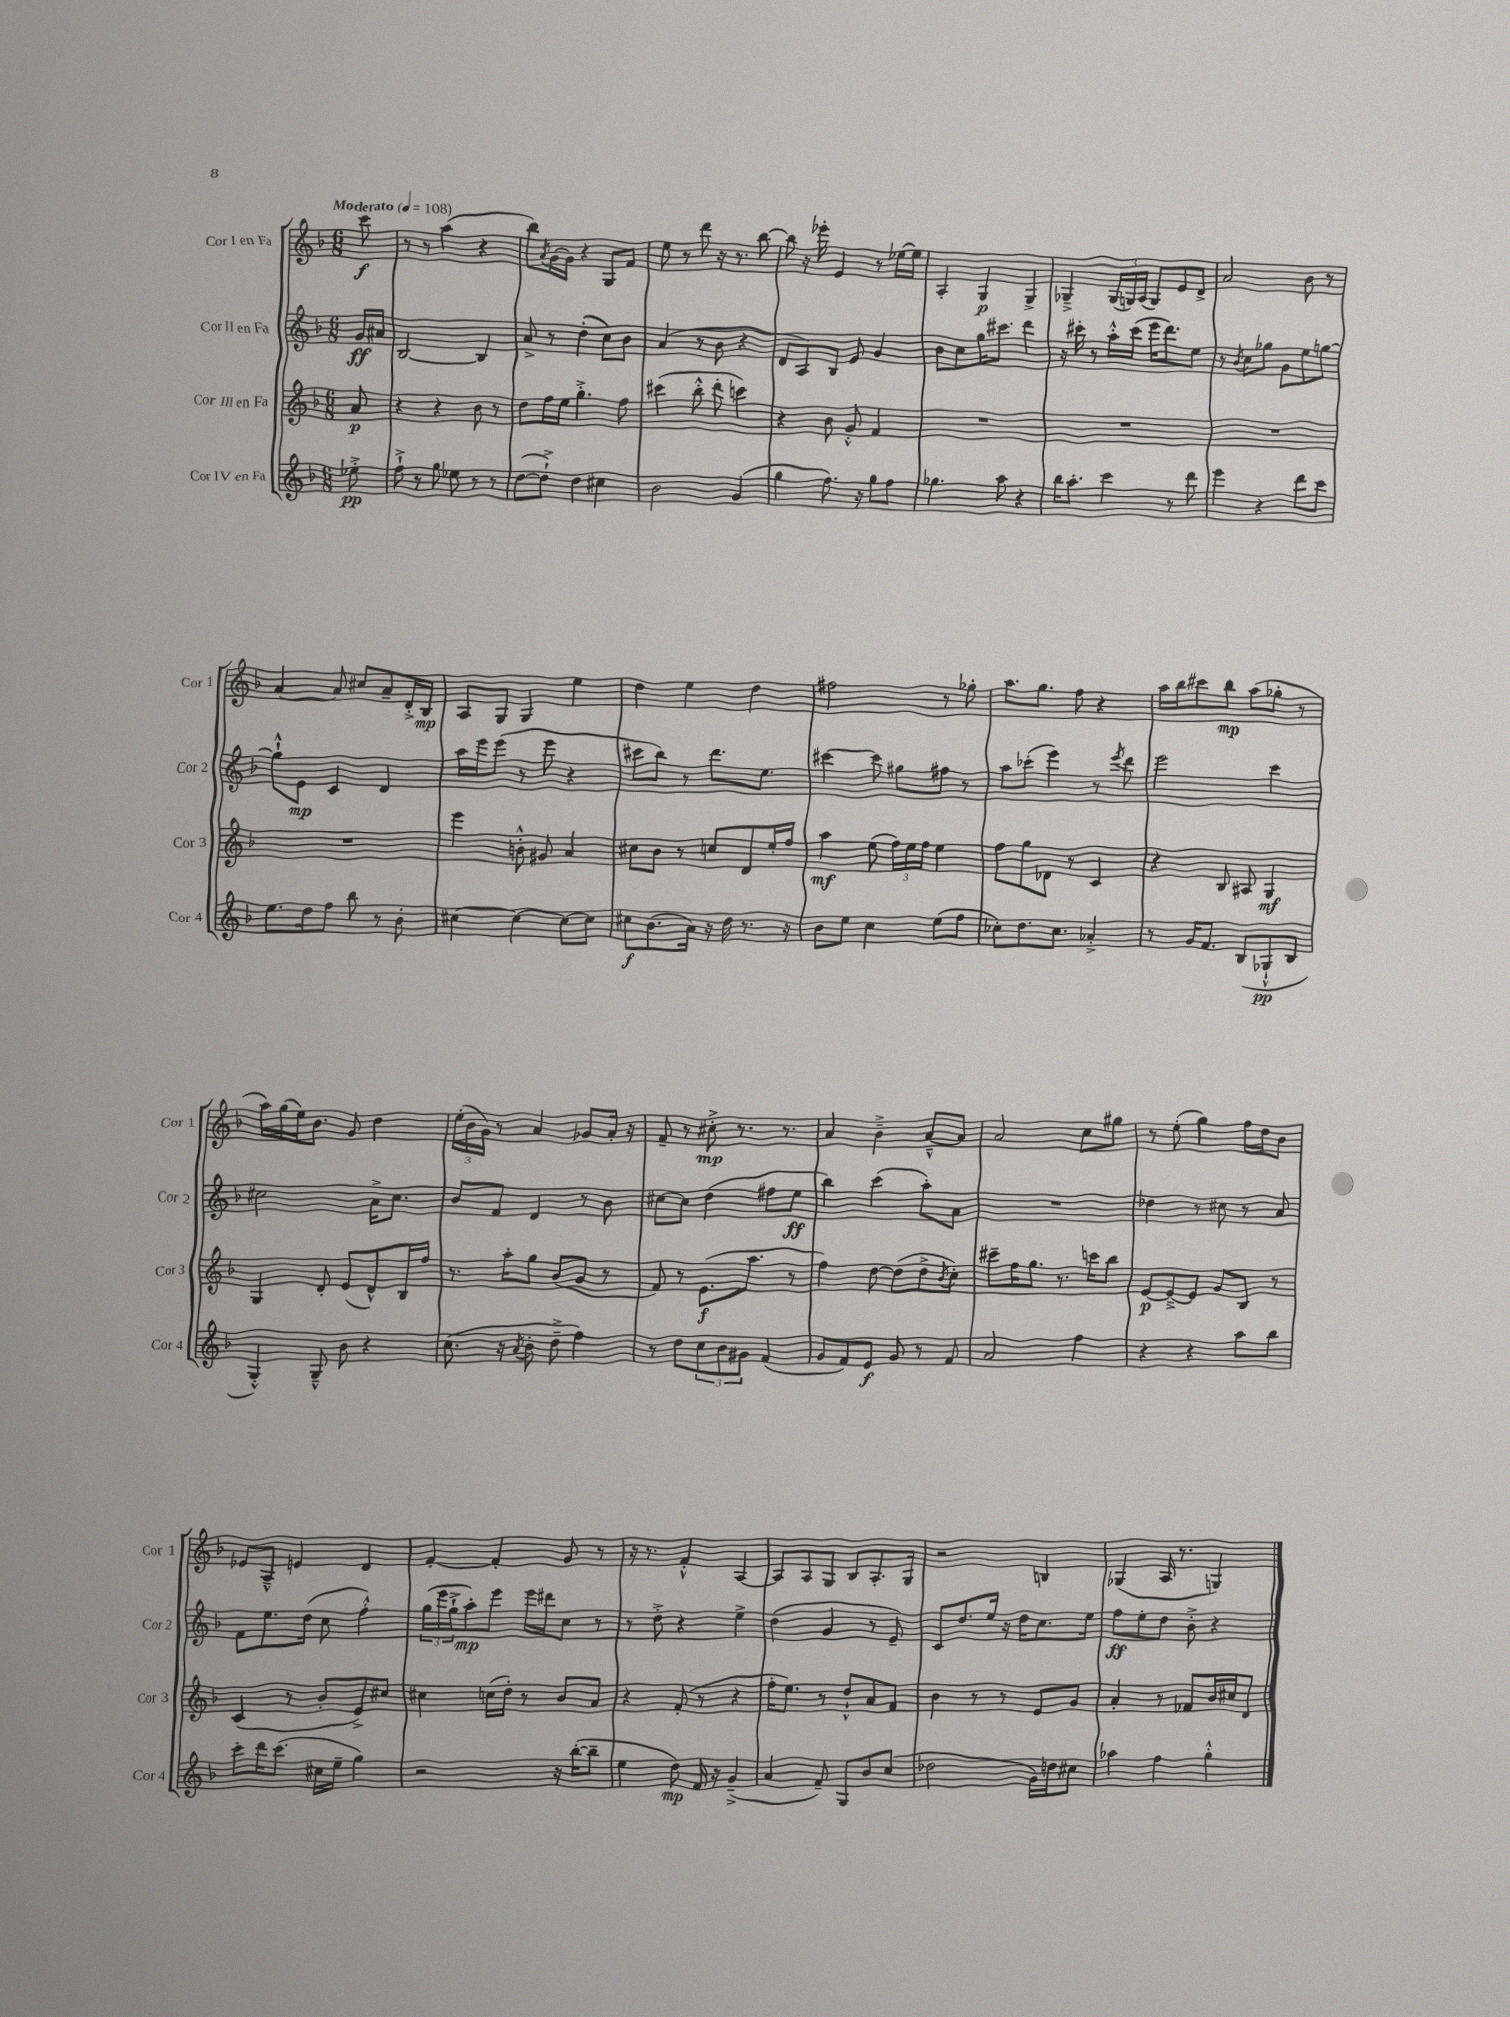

**kern	**kern	**kern	**kern
*staff4	*staff3	*staff2	*staff1
*clefG2	*clefG2	*clefG2	*clefG2
*k[b-]	*k[b-]	*k[b-]	*k[b-]
*M6/8	*M6/8	*M6/8	*M6/8
*MM108	*MM108	*MM108	*MM108
8ee-'^	8a	16g	8ccc
.	.	16a#	.
=	=	=	=
8ff`^	4r	[2B-	8r
8r	.	.	8r
8gg	4r	.	(4aa
8ee-	.	.	.
8r	8b-	4B-]	4r
8r	8r	.	.
=	=	=	=
([8dd	8dd	8a^	8bb-)
.	.	.	8qa
8dd`^])	16ff	8r	[16g
.	16ee	.	16g]
4dd	4.gg'^	(4dd'	4r
4cc#	.	8cc)	8G
.	8ff	8b-	8f
=	=	=	=
2b-	(4ccc#	(4a	8ee
.	.	.	8r
.	8bb-'^^	8r	8ddd
.	8ddd'	8b-	16r
.	.	.	8.r
(4g	4ccc)	4r	.
.	.	.	[8bb-
=	=	=	=
4gg	4r	8d	8bb-]
.	.	8A)	16r
.	.	.	16eee-'
8.ff)	8b-	8B-	4e
.	8g'^^	8e	.
16r	.	.	.
8gg	4f	4g	8r
8ff	.	.	[16ee-
.	.	.	16ee-]
=	=	=	=
4.gg-	2.r	8b-	4A'
.	.	8cc	.
.	.	16gg	4G
.	.	8.ccc#	.
8aa	.	.	.
4r	.	4ddd	4G^
=	=	=	=
16bb-	2.r	16r	4G-~^
8.aa'	.	16ccc#'	.
.	.	8r	.
4ccc	.	16aa'^^	(24G-
.	.	.	24G)
.	.	(16ccc#	.
.	.	.	(24A
.	.	16eee	8G)
.	.	8.ddd)	.
8r	.	.	8e
8ddd	.	8ee	8d^
=	=	=	=
4eee	2.r	8r	2a
.	.	8qb-	.
.	.	8cc	.
4r	.	8gg-	.
.	.	8g	.
8ddd	.	8ee	8b-
8ccc	.	[8gg	8r
=	=	=	=
8.ee	2.r	8gg`^^]	[4a
.	.	8e	.
16dd	.	.	.
8ff	.	4c	8a]
8bb-	.	.	8cc#
8r	.	4d	8a~
8b-'	.	.	16d'^
.	.	.	16B-
=	=	=	=
[4cc#	4eee	16aa	8A
.	.	16eee	.
.	.	(8eee	8G
4cc#_	8b'^^	8r	4G
.	8g#	8eee	.
8cc#_	4a	4r	4ee
8cc#]	.	.	.
=	=	=	=
8cc#	8cc#	8ccc#	4dd
(8.b-	8b-	8bb-)	.
.	8r	8r	4ee
16a)	.	.	.
16r	8cc	8.ddd	.
16dd	.	.	.
8.r	8d	.	4dd
.	.	8.ee	.
.	16ee'	.	.
16r	16ff	.	.
=	=	=	=
8b-	4aa	[4ccc#	2ff#
8ee	.	.	.
4cc	(8ee	8ccc#]	.
.	24ff)	8gg#	.
.	24ee	.	.
.	24ff	.	.
(8ee	4ee	8ff#	8r
8ff	.	8r	8gg-'
=	=	=	=
8cc-')	8ff	8aa	8.aa
8.dd	8gg	(8ccc-'	.
.	.	.	8.gg
.	8d-	4eee)	.
8.cc-	.	.	.
.	8r	.	8ff
4a-'^	4c	8r	4r
.	.	8qeee	.
.	.	8ddd	.
=	=	=	=
8r	4r	2eee	16aa
.	.	.	16bb-
16g	.	.	8ccc#
8.f	.	.	.
.	8B-	.	8bb-
(8B-	8A#	.	(8aa
8G-`^^	4G	4ccc	8gg-'
8B-	.	.	8r
=	=	=	=
4G'^^)	4G	2cc#	16aa)
.	.	.	(16gg
.	.	.	16ee)
.	.	.	8.b-
8G~^^	8d'	.	.
8b-	(8e	.	8g
4r	8d^^)	16a^	4dd
.	.	8.cc#	.
.	16B-	.	.
.	16ff	.	.
=	=	=	=
(8.cc	8.r	8b-	(24ee'
.	.	.	24b-
.	.	.	24g)
.	.	8f	8r
16r	16aa'	.	.
8qa	.	.	.
8b-'	8gg	4d	4a
8dd~^	(8b-	.	.
4ff)	8g	8r	8g-
.	8r	8b-	16a'
.	.	.	16r
=	=	=	=
8r	8f)	[8cc#	8f~
8dd	8r	8cc#]	8r
12cc	(8.e	(4dd	8cc#'^
12b-	.	.	.
.	.	.	8.r
12g#	.	.	.
.	8.aa	.	.
(4f	.	8ff#	.
.	.	.	8.r
.	8r	8ee	.
=	=	=	=
8g	4ff)	4bb-)	4a
8f)	.	.	.
8e	[8dd	(4ccc	4b-~^
8g	(8dd]	.	.
8r	8dd^	8aa')	[8a~^^
.	8qb-	.	.
8f	8cc')	8a	8a]
=	=	=	=
2a	8ccc#~	2.r	2a
.	16ff	.	.
.	8.gg	.	.
.	8.r	.	.
4ff	.	.	8cc
.	16ccc	.	.
.	8bb-	.	8gg#
=	=	=	=
4r	[8e	4dd-	8r
.	8e~^_	.	(8ee'
4r	8e]	8r	4gg)
.	8g	8cc#	.
8aa	8B-	8r	16ff
.	.	.	16dd
8bb-	8r	8a	8b-
=	=	=	=
8ccc'	(4c	8f	8e-
16ddd	.	8.ee	8A~^^
(8.ccc	.	.	.
.	8r	.	4e
.	.	(16dd	.
16cc#	8b-'	8cc	.
16ee~	.	.	.
4gg)	8e^)	4ff'^^)	4d
.	8cc#	.	.
=	=	=	=
2r	4cc#	(24gg	[4f'
.	.	24eee	.
.	.	24gg`^	.
.	.	8aa')	.
.	(16cc	8eee	4f']
.	16dd')	.	.
.	8r	16eee	.
.	.	16ddd#	.
16r	8b-	8cc	8g
([16bb-'	.	.	.
8bb-~]	8a	8r	8r
=	=	=	=
4ee	4r	8r	16r
.	.	.	8.r
.	.	8dd'^	.
8dd)	(8f'	4r	4f'^^
16f	8r	.	.
16r	.	.	.
(4g~^	4r	4ee^	[4A
=	=	=	=
4a	16ff'	(4dd	8A]
.	8.ee)	.	.
.	.	.	8A
8f~)	8r	4g	8G
8G	8dd`^^	.	8B-
8b-	8a	8r	8.A'
(8cc	8f	8e~)	.
.	.	.	16G
=	=	=	=
2dd-	4b-	8c	2r
.	.	8.dd	.
.	8r	.	.
.	.	16ee	.
.	8r	16r	.
.	.	16dd	.
16g)	8e	8.cc	4B
16dd	.	.	.
8cc#	8g	.	.
.	.	16ee	.
=	=	=	=
4aa-	4a'	8ff	(4G-
.	.	8ee'	.
4ff	8r	8dd	16A
.	.	.	8.r
.	8f-	8b-'^	.
4gg'^^	16b-	4r	4G)
.	16cc#	.	.
.	8d	.	.
==	==	==	==
*-	*-	*-	*-
